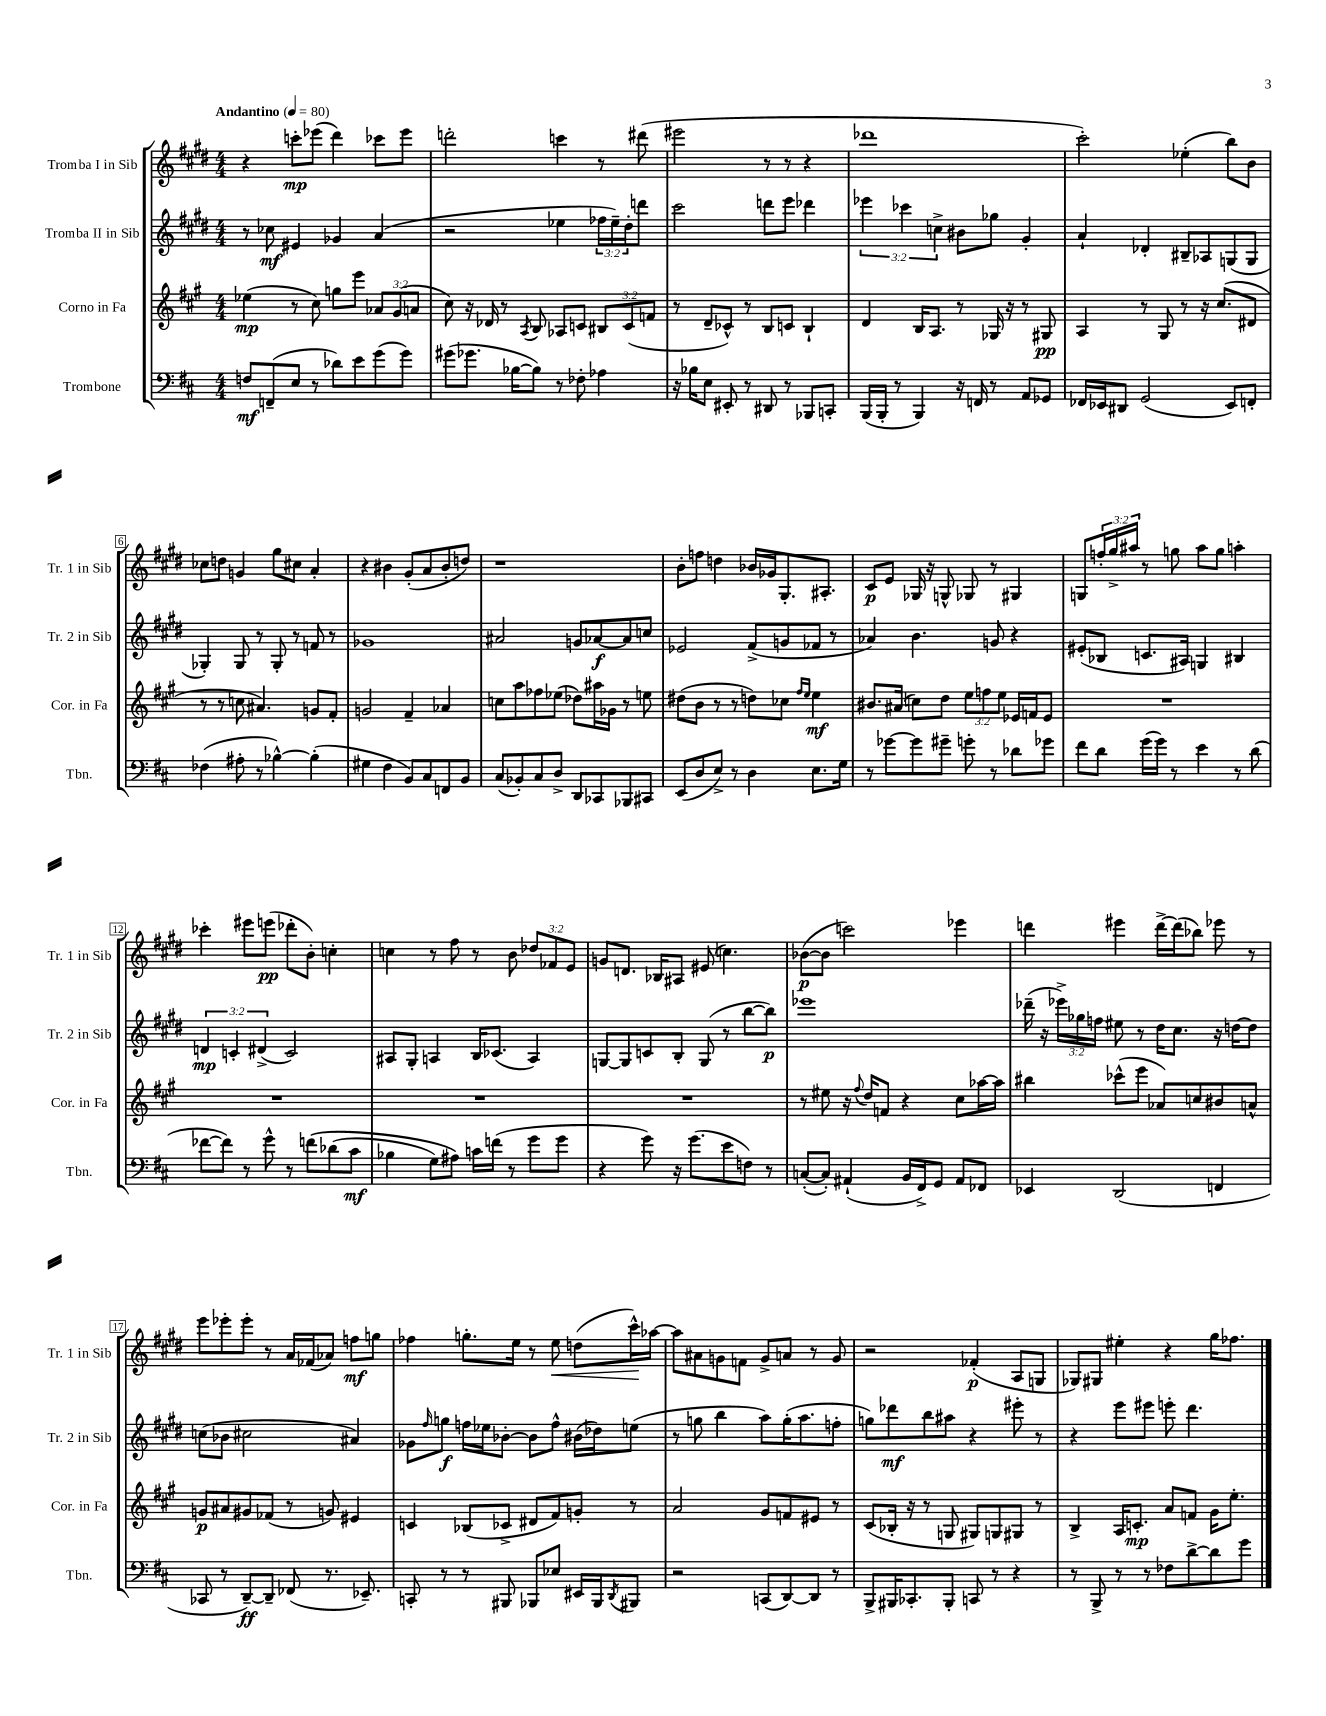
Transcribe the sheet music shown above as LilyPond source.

<<
\new StaffGroup <<
\new Staff = "s0" \with { instrumentName = "Tromba I in Sib" shortInstrumentName = "Tr. 1 in Sib" } {
    \clef treble \key e \major \numericTimeSignature \time 4/4 \override Staff.TupletNumber.text = #tuplet-number::calc-fraction-text \tempo "Andantino" 4 = 80
    r4 c'''8-.\mp ees'''8( dis'''4) ces'''8 ees'''8 |
    d'''2-. c'''4 r8 dis'''8( |
    eis'''2 r8 r8 r4 |
    des'''1 |
    cis'''2-.) ees''4-.( b''8) b'8 |
    ces''8 d''8 g'4 gis''8 cis''8 a'4-. |
    r4 bis'4 gis'8-.( a'8 bis'8-. d''8) |
    r1 |
    b'8-. f''8 d''4 bes'16 ges'16 gis8.-. ais8.-. |
    cis'8\p e'8 ges16 r16 g8-^ ges8 r8 gis4 |
    g8 \tuplet 3/2 { f''16-. gis''16-> ais''16 } r8 g''8 ais''8 g''8 a''4-. |
    ces'''4-. eis'''8 e'''8\pp( des'''8-. b'8-.) c''4-. |
    c''4 r8 fis''8 r8 b'8 \tuplet 3/2 { des''8 fes'8 e'8 } |
    g'8 d'8. bes16 ais8 eis'8( c''4.) |
    bes'8~\p( bes'8 c'''2) ees'''4 |
    d'''4 eis'''4 d'''16~-> d'''16( bes''8) ees'''8 r8 |
    e'''8 ees'''8-. ees'''8-. r8 a'16 fes'16( aes'8) f''8\mf g''8 |
    fes''4 g''8.-. e''16 r8 e''8\< d''8( cis'''16-^\!) aes''16~ |
    aes''8 ais'8 g'8 f'8 g'8-> a'8 r8 g'8 |
    r2 fes'4-.\p( a8 g8 |
    ges8) gis8 eis''4-. r4 gis''16 fes''8. \bar "|." |
}
\new Staff = "s1" \with { instrumentName = "Tromba II in Sib" shortInstrumentName = "Tr. 2 in Sib" } {
    \clef treble \key e \major \numericTimeSignature \time 4/4 \override Staff.TupletNumber.text = #tuplet-number::calc-fraction-text
    r8 ces''8\mf eis'4 ges'4 a'4( |
    r2 ees''4 \tuplet 3/2 { fes''16 ees''16--) dis''16-. } d'''8 |
    cis'''2 d'''8 e'''8 des'''4 |
    \tuplet 3/2 { ees'''4 ces'''4 c''4-> } bis'8 ges''8 gis'4-. |
    a'4-! des'4-. bis8-- aes8 g8( g8 |
    ges4-.) ges8 r8 ges8-. r8 f'8 r8 |
    ges'1 |
    ais'2 g'8 aes'8~\f aes'8 c''8 |
    ees'2 fis'8->( g'8 fes'8 r8 |
    aes'4) b'4. g'8 r4 |
    eis'8-.( bes8 c'8. ais16) g4 bis4 |
    \tuplet 3/2 { d'4\mp c'4-. dis'4->( } c'2) |
    ais8 gis8-. a4 b16 ces'8.( a4) |
    g8~ g8 c'8 b8-. g8( r8 b''8~ b''8\p) |
    ees'''1 |
    des'''16--( r16 \tuplet 3/2 { ees'''16->) ges''16 f''16 } eis''8 r8 dis''16 cis''8. r16 d''16~ d''8 |
    c''8( bes'8 cis''2 ais'4) |
    ges'8 \grace { fis''16 } g''8\f f''16 ees''16 bes'8~-. bes'8 f''8-^ bis'16( des''16) e''8( |
    r8 g''8 b''4 a''8) g''16-.( a''8. f''8-. |
    g''8) des'''8\mf b''8 ais''8 r4 eis'''8-. r8 |
    r4 e'''8 eis'''8 e'''8-. dis'''4. \bar "|." |
}
\new Staff = "s2" \with { instrumentName = "Corno in Fa" shortInstrumentName = "Cor. in Fa" } {
    \clef treble \key a \major \numericTimeSignature \time 4/4 \override Staff.TupletNumber.text = #tuplet-number::calc-fraction-text
    ees''4\mp( r8 cis''8) g''8 e'''8 \tuplet 3/2 { aes'8 gis'8( a'8 } |
    cis''8) r16 des'16 r8 \acciaccatura { a8 } b8 aes8 c'8 \tuplet 3/2 { bis8 c'8( f'8 } |
    r8 d'8-- ces'8-^) r8 b8 c'8 b4-! |
    d'4 b16 a8. r8 ges16 r16 r8 gis8\pp |
    a4 r8 gis8 r8 r16 cis''8.( dis'8 |
    r8 r8 c''8 ais'4.) g'8 fis'8-. |
    g'2 fis'4-- aes'4 |
    c''8 a''8 fes''8 ees''8( des''8) ais''16 ges'16 r8 e''8 |
    dis''8( b'8 r8 r8 d''8) ces''8 \grace { fis''16 e''16 } e''4\mf |
    bis'8. ais'16( c''8) d''8 \tuplet 3/2 { e''8 f''8 e''8 } ees'16 f'16 ees'8 |
    R1 |
    R1 |
    R1 |
    R1 |
    r8 eis''8 r16 \appoggiatura { fis''8 } d''16 f'8 r4 cis''8 aes''16~ aes''16 |
    bis''4 ces'''8-^( e'''8 aes'8) c''8 bis'8 a'8-^ |
    g'8\p ais'8 gis'8 fes'8( r8 g'8) eis'4 |
    c'4 bes8( ces'8-> dis'8 fis'8) g'8-. r8 |
    a'2 gis'8 f'8 eis'8 r8 |
    cis'8( bes16-. r16 r8 g8 gis8) g8 gis8 r8 |
    b4-> a16 c'8.-.\mp a'8 f'8 gis'16 e''8.-. \bar "|." |
}
\new Staff = "s3" \with { instrumentName = "Trombone" shortInstrumentName = "Tbn." } {
    \clef bass \key d \major \numericTimeSignature \time 4/4
    f8\mf f,8--( e8 r8 des'8) e'8 g'8( g'8) |
    gis'8( ges'8. bes16~ bes8) r8 fes8-. aes4 |
    r16 bes16 e8 eis,8-. r8 dis,8 r8 bes,,8 c,8-. |
    b,,16( b,,16-. r8 b,,4) r16 f,16 r8 a,8 ges,8 |
    fes,16 ees,16 dis,8 g,2( ees,8) f,8-. |
    fes4( ais8-. r8 bes4~-^) bes4-.( |
    gis4 fis4 b,8) cis8 f,8 b,8 |
    cis8( bes,8-.) cis8 d8-> d,8 ces,8 bes,,8 cis,8 |
    e,8( d8 e8->) r8 d4 e8. g16 |
    r8 ges'8~ ges'8 gis'8-- g'8-. r8 des'8 ges'8 |
    fis'8 d'8 g'16( g'16) r8 e'4 r8 d'8( |
    fes'8~ fes'8) r8 g'8-^ r8 f'8\( des'8( cis'8\mf |
    bes4 g8) ais8\) c'16 f'16( r8 g'8 g'8 |
    r4 g'8) r16 g'8.( e'8 f8) r8 |
    c8~-.( c8-.) ais,4-!( b,16 fis,16->) g,8 ais,8 fes,8 |
    ees,4 d,2( f,4 |
    ces,8 r8 d,8~--\ff) d,8-- fes,8( r8. ees,8.--) |
    c,8-. r8 r8 bis,,8 bes,,8 ees8 eis,16 bes,,16 \acciaccatura { d,8 } bis,,8 |
    r2 c,8( d,8~) d,8 r8 |
    b,,8-> bis,,16 ces,8.-. bis,,8-. c,8 r8 r4 |
    r8 b,,8-> r8 r8 fes8 d'8~-> d'8 g'8 \bar "|." |
}
>>
>>
\layout { \context { \Score \override BarNumber.stencil = #(make-stencil-boxer 0.1 0.3 ly:text-interface::print) } }
